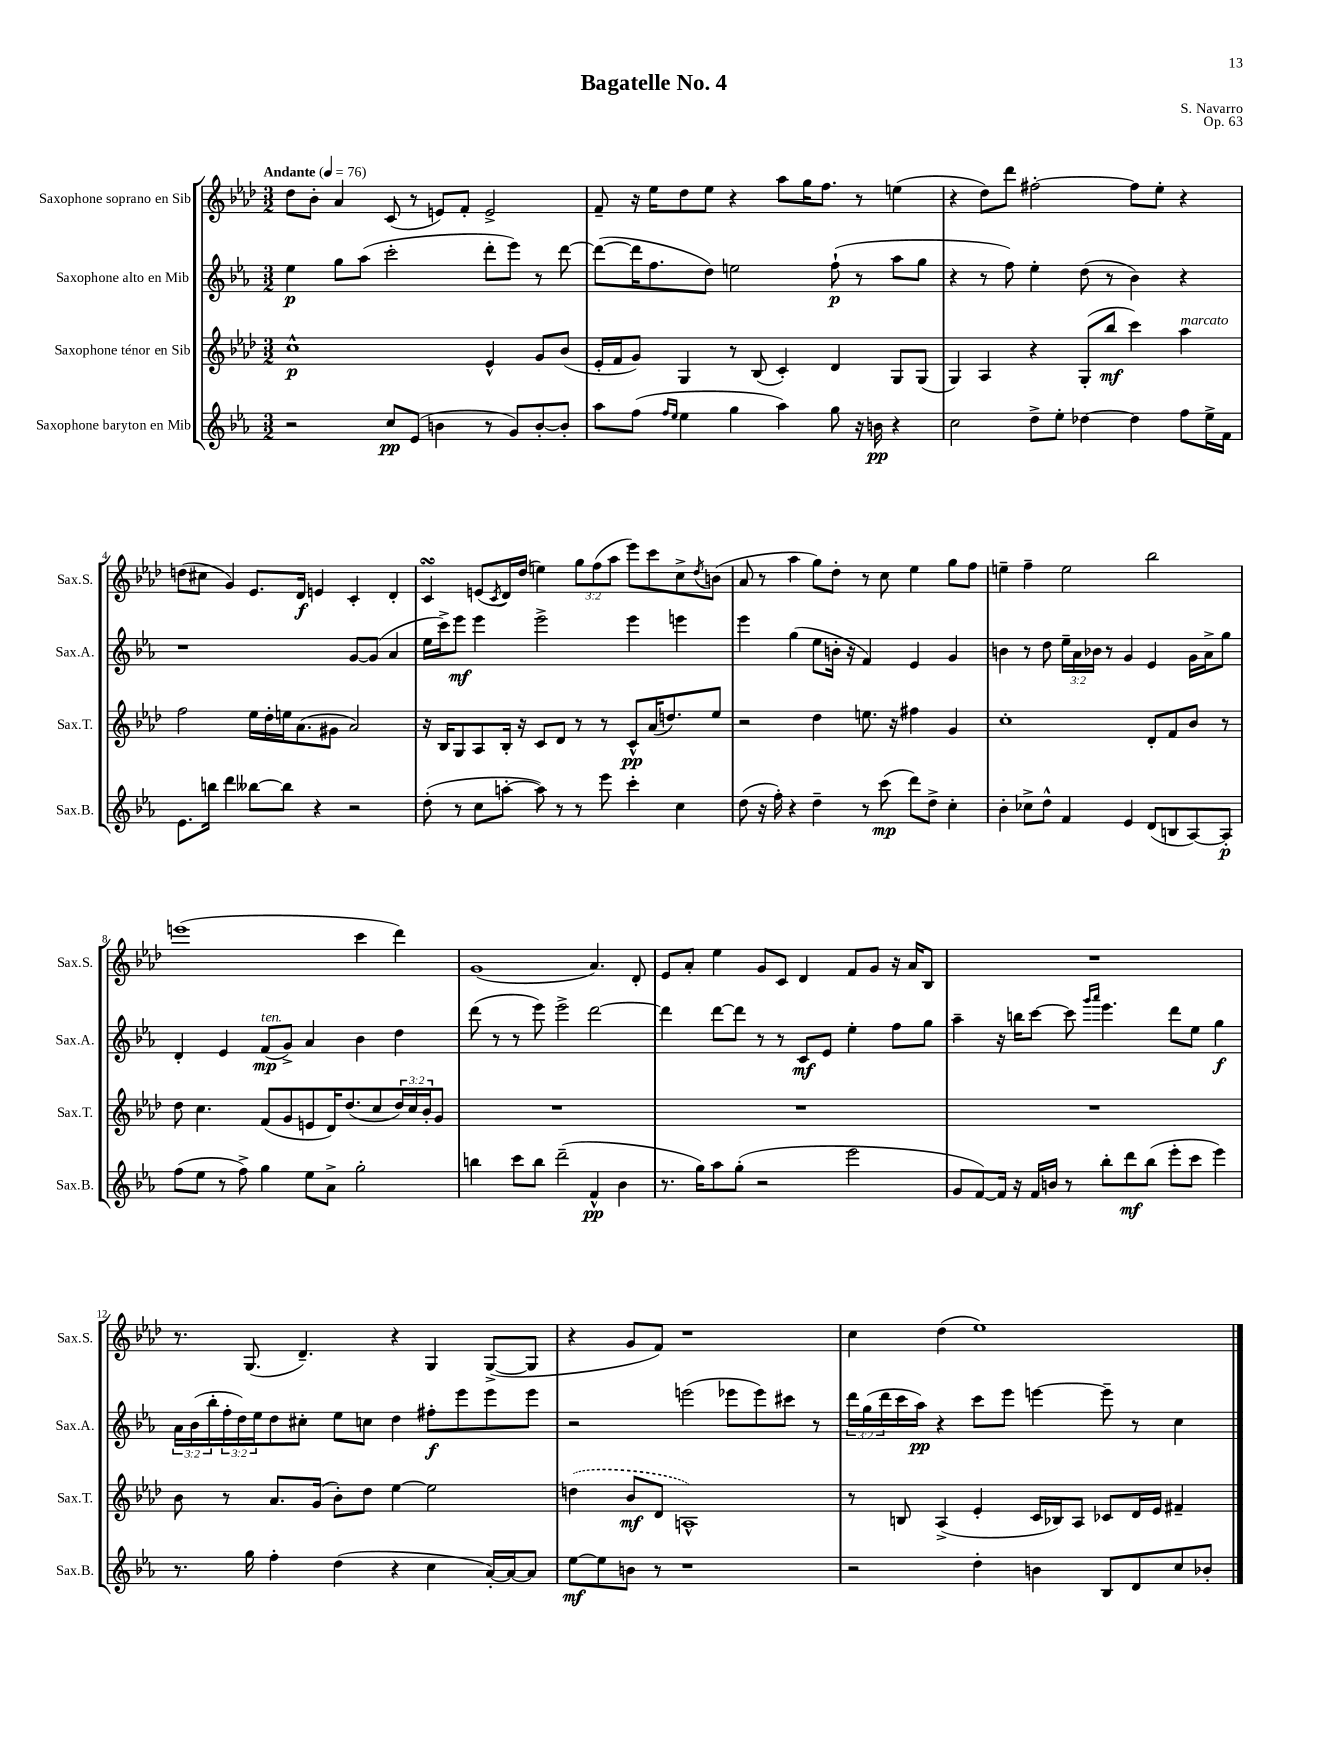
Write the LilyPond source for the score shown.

\header { title = "Bagatelle No. 4" composer = "S. Navarro" opus = "Op. 63" }
<<
\new StaffGroup <<
\new Staff = "s0" \with { instrumentName = "Saxophone soprano en Sib" shortInstrumentName = "Sax.S." } {
    \clef treble \key aes \major \numericTimeSignature \time 3/2 \override Staff.TupletNumber.text = #tuplet-number::calc-fraction-text \tempo "Andante" 4 = 76
    des''8 bes'8-. aes'4 c'8( r8 e'8) f'8-. e'2-> |
    f'8-- r16 ees''16 des''8 ees''8 r4 aes''8 g''16 f''8. r8 e''4( |
    r4 des''8) des'''8 fis''2~-. fis''8 ees''8-. r4 |
    d''8( cis''8 g'4) ees'8. des'16\f e'4 c'4-. des'4-. |
    c'4\turn e'8( \acciaccatura { c'8 } des'16) des''16( e''4) \tuplet 3/2 { g''8 f''8( aes''8 } ees'''8) c'''8 c''8-> \acciaccatura { des''8 } b'8( |
    aes'8 r8 aes''4 g''8) des''8-. r8 c''8 ees''4 g''8 f''8 |
    e''4-- f''4-- e''2 bes''2 |
    e'''1( c'''4 des'''4) |
    g'1( aes'4.) des'8-. |
    ees'8 aes'8-. ees''4 g'8 c'8 des'4 f'8 g'8 r16 aes'16 bes8 |
    R1. |
    r8. g8.( des'4.--) r4 g4 g8~->( g8 |
    r4 g'8 f'8) r1 |
    c''4 des''4( ees''1) \bar "|." |
}
\new Staff = "s1" \with { instrumentName = "Saxophone alto en Mib" shortInstrumentName = "Sax.A." } {
    \clef treble \key ees \major \numericTimeSignature \time 3/2 \override Staff.TupletNumber.text = #tuplet-number::calc-fraction-text
    ees''4\p g''8 aes''8( c'''2-. d'''8-. ees'''8) r8 d'''8~ |
    d'''8~( d'''16 f''8. d''8) e''2 f''8-!\p( r8 aes''8 g''8 |
    r4 r8 f''8) ees''4-. d''8( r8 bes'4) r4 |
    r1 g'8~ g'8( aes'4 |
    ees''16 c'''16->) ees'''8\mf ees'''4 ees'''2-> ees'''4 e'''4 |
    ees'''4 g''4( ees''8 b'16-. r16 f'4) ees'4 g'4 |
    b'4 r8 d''8 \tuplet 3/2 { ees''16-- aes'16 bes'16 } r8 g'4 ees'4 g'16 aes'16-> g''8 |
    d'4-. ees'4 f'8\mp^\markup { \italic "ten." }( g'8->) aes'4 bes'4 d''4 |
    d'''8( r8 r8 ees'''8) ees'''2-> d'''2~ |
    d'''4 d'''8~ d'''8 r8 r8 c'8\mf ees'8 ees''4-. f''8 g''8 |
    aes''4-- r16 b''16 c'''8~ c'''8 \grace { g'''16 aes'''16 } ees'''4. d'''8 ees''8 g''4\f |
    \tuplet 3/2 { aes'16 bes'16( bes''16-. } \tuplet 3/2 { f''16-. d''16) ees''16 } d''8 cis''8-. ees''8 c''8 d''4 fis''8-.\f ees'''8 ees'''8 ees'''8 |
    r2 e'''2( ees'''8 ees'''8) cis'''8 r8 |
    \tuplet 3/2 { d'''16 g''16( d'''16 } c'''16 aes''16\pp) r4 c'''8 ees'''8 e'''4~ e'''8-- r8 c''4 \bar "|." |
}
\new Staff = "s2" \with { instrumentName = "Saxophone ténor en Sib" shortInstrumentName = "Sax.T." } {
    \clef treble \key aes \major \numericTimeSignature \time 3/2 \override Staff.TupletNumber.text = #tuplet-number::calc-fraction-text
    c''1-^\p ees'4-^ g'8 bes'8( |
    ees'16-. f'16 g'8) g4 r8 bes8( c'4-.) des'4 g8 g8( |
    g4) aes4 r4 g8-.( bes''8\mf c'''4) aes''4^\markup { \italic "marcato" } |
    f''2 ees''16 des''16-. e''16 aes'8.( gis'8 aes'2) |
    r16 bes16 g8 aes8 bes16-. r16 c'8 des'8 r8 r8 c'8-^\pp aes'16( d''8.) ees''8 |
    r2 des''4 e''8. r16 fis''4 g'4 |
    c''1-. des'8-. f'8 bes'8 r8 |
    des''8 c''4. f'8( g'8 e'8 des'16) des''8.( c''8 \tuplet 3/2 { des''16) c''16 bes'16-. } g'8 |
    R1. |
    R1. |
    R1. |
    bes'8 r8 aes'8. g'16( bes'8-.) des''8 ees''4~ ees''2 |
    \once \slurDashed d''4( bes'8\mf des'8 a1-^) |
    r8 b8 aes4->( ees'4-. c'16 bes16) aes8 ces'8 des'16 ees'16 fis'4-- \bar "|." |
}
\new Staff = "s3" \with { instrumentName = "Saxophone baryton en Mib" shortInstrumentName = "Sax.B." } {
    \clef treble \key ees \major \numericTimeSignature \time 3/2
    r2 c''8\pp ees'8( b'4 r8 g'8) b'8~-. b'8-. |
    aes''8 f''8( \grace { f''16 ees''16 } ees''4 g''4 aes''4) g''8 r16 b'16\pp r4 |
    c''2 d''8-> ees''8-. des''4~ des''4 f''8 ees''16-> f'16 |
    ees'8. b''16 d'''4 beses''8~ beses''8 r4 r2 |
    d''8-.( r8 c''8 a''8~-. a''8) r8 r8 ees'''8 c'''4-. c''4 |
    d''8( r16 f''16-.) r4 d''4-- r8 c'''8\mp( d'''8) d''8-> c''4-. |
    bes'4-. ces''8-> d''8-^ f'4 ees'4 d'8( b8 aes8~) aes8-.\p |
    f''8( ees''8 r8 f''8->) g''4 ees''8 aes'8-> g''2-. |
    b''4 c'''8 b''8 d'''2--( f'4-^\pp bes'4 |
    r8. g''16) aes''8 g''8-.( r2 ees'''2 |
    g'8 f'8~) f'16 r16 f'16 b'16 r8 bes''8-. d'''8\mf bes''8( ees'''8-. c'''8 ees'''4) |
    r8. g''16 f''4-. d''4( r4 c''4 aes'16~-.) aes'16~ aes'8 |
    ees''8~\mf ees''8 b'8 r8 r1 |
    r2 d''4-. b'4 bes8 d'8 c''8 bes'8-. \bar "|." |
}
>>
>>
